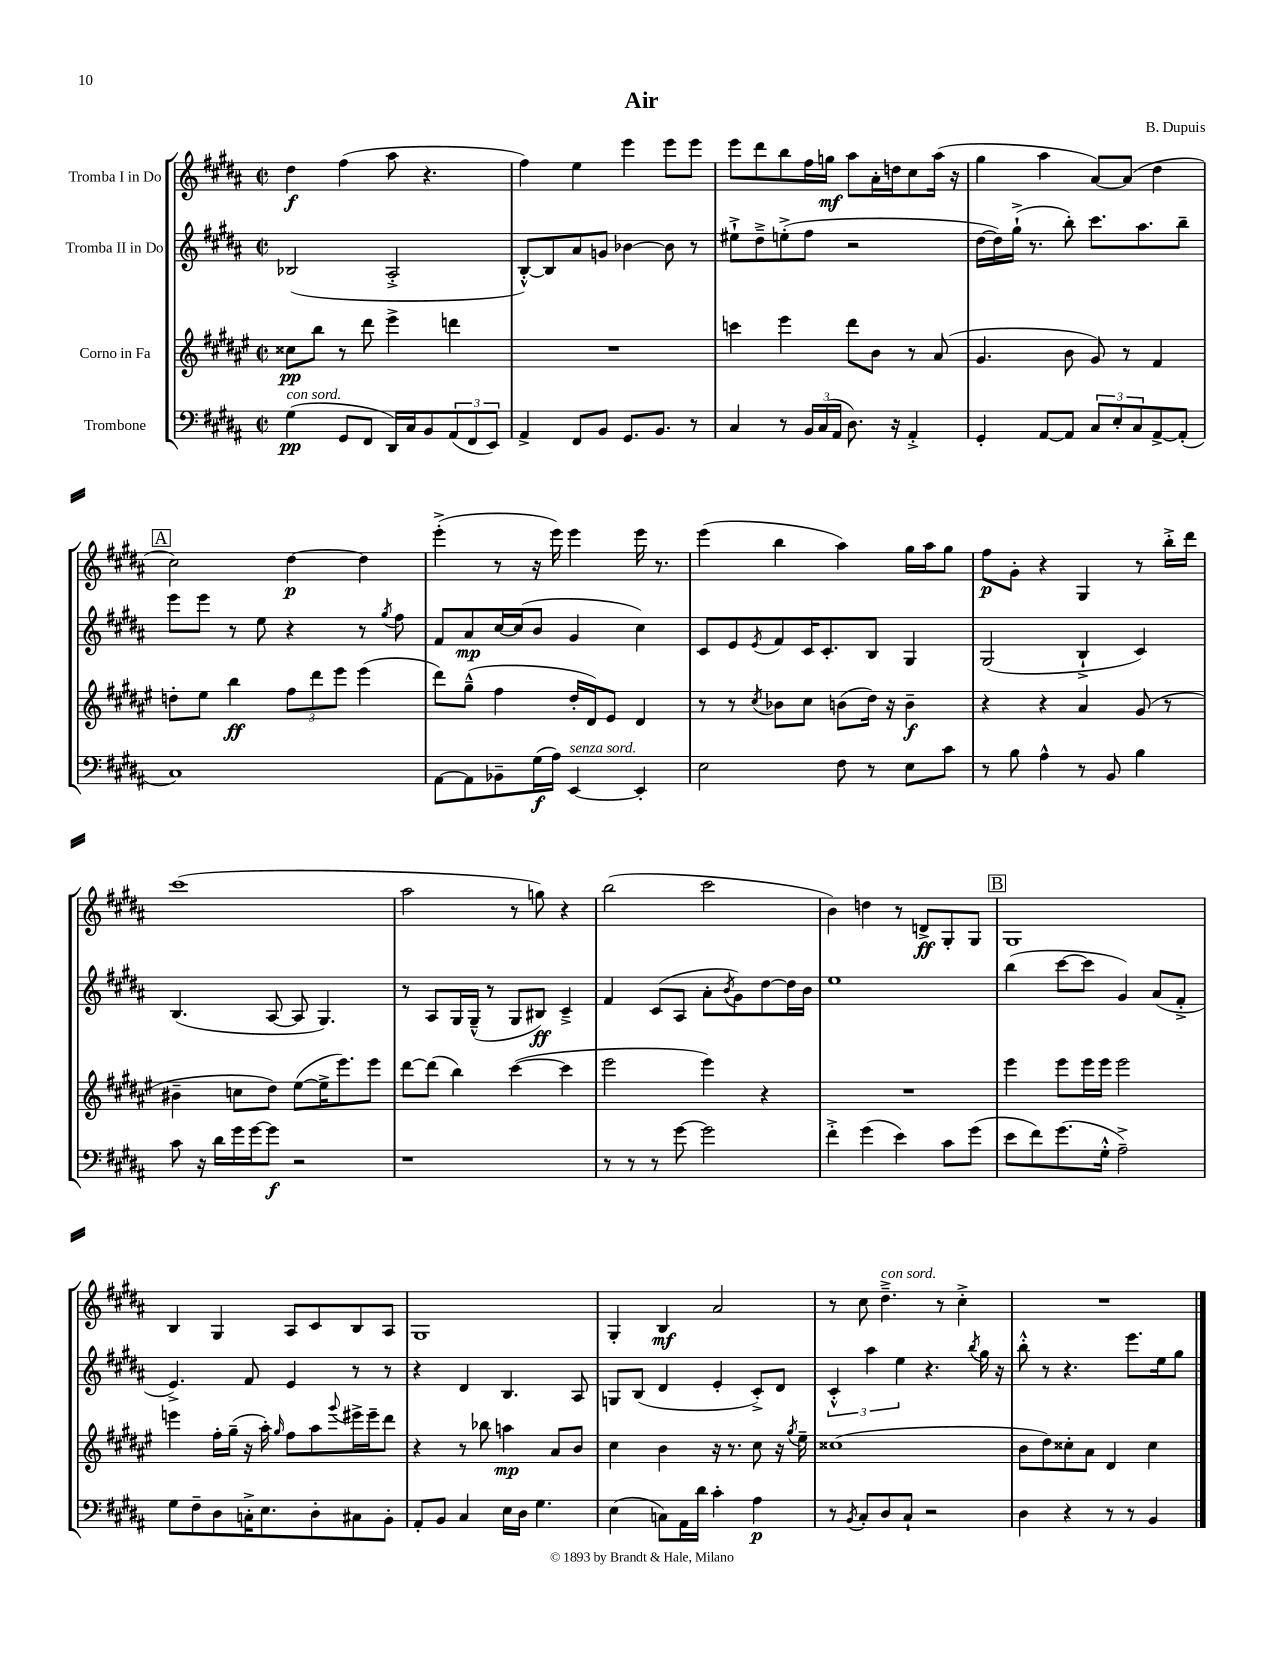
\header { title = "Air" composer = "B. Dupuis" }
<<
\new StaffGroup <<
\new Staff = "s0" \with { instrumentName = "Tromba I in Do" } {
    \clef treble \key b \major \defaultTimeSignature \time 2/2
    dis''4\f fis''4( ais''8 r4. |
    fis''4) e''4 e'''4 e'''8 e'''8 |
    e'''8 dis'''8 b''8 fis''16 g''16\mf ais''8 ais'16-. d''16 cis''8 ais''16( r16 |
    gis''4 ais''4 ais'8~) ais'8( dis''4 |
    \mark \markup { \box "A" } cis''2) dis''4~\p dis''4 |
    e'''4-.->( r8 r16 e'''16) e'''4 e'''16 r8. |
    e'''4( b''4 ais''4) gis''16 ais''16 gis''8 |
    fis''8\p gis'8-. r4 gis4 r8 b''16-.-> dis'''16 |
    cis'''1( |
    ais''2 r8 g''8) r4 |
    b''2( cis'''2 |
    b'4) d''4 r8 d'8->\ff gis8-. gis8 |
    \mark \markup { \box "B" } gis1 |
    b4 gis4 ais8 cis'8 b8 ais8 |
    gis1 |
    gis4-. b4\mf ais'2 |
    r8 cis''8 dis''4.--->^\markup { \italic "con sord." } r8 cis''4-.-> |
    R1 \bar "|." |
}
\new Staff = "s1" \with { instrumentName = "Tromba II in Do" } {
    \clef treble \key b \major \defaultTimeSignature \time 2/2
    bes2( ais2-.-> |
    b8~-.-^) b8 ais'8 g'8 bes'4~ bes'8 r8 |
    eis''8-!-> dis''8---> e''8-.->( fis''8 r2 |
    dis''16~ dis''16) gis''16-!->( r8. b''8-.) cis'''8. ais''8. b''8-- |
    \mark \markup { \box "A" } e'''8 e'''8 r8 e''8 r4 r8 \acciaccatura { gis''8 } fis''8 |
    fis'8 ais'8\mp cis''16~ cis''16( b'8 gis'4 cis''4) |
    cis'8 e'8 \acciaccatura { e'8 } fis'8 cis'16 cis'8.-. b8 gis4 |
    gis2( b4-!-> cis'4) |
    b4.( ais8~ ais8 gis4.) |
    r8 ais8 gis16 gis16---^( r8 gis8 bis8\ff) cis'4---> |
    fis'4 cis'8( ais8 ais'8-. \acciaccatura { b'8 } gis'8) dis''8~ dis''16 b'16 |
    e''1 |
    \mark \markup { \box "B" } b''4( cis'''8~ cis'''8 gis'4) ais'8( fis'8-.-> |
    e'4.->) fis'8 e'4 r8 r8 |
    r4 dis'4 b4. ais8 |
    g8 b8( dis'4 e'4-. cis'8-.->) dis'8 |
    \tuplet 3/2 { cis'4-.-^ ais''4 e''4 } r4. \acciaccatura { b''8 } gis''16 r16 |
    b''8-.-^ r8 r4. e'''8. e''16 gis''8 \bar "|." |
}
\new Staff = "s2" \with { instrumentName = "Corno in Fa" } {
    \clef treble \key fis \major \defaultTimeSignature \time 2/2
    cisis''8\pp b''8 r8 dis'''8 eis'''4-> d'''4 |
    R1 |
    c'''4 eis'''4 dis'''8 b'8 r8 ais'8( |
    gis'4. b'8 gis'8) r8 fis'4 |
    \mark \markup { \box "A" } d''8-. eis''8 b''4\ff \tuplet 3/2 { fis''8 dis'''8 eis'''8 } eis'''4( |
    dis'''8) gis''8---^( fis''4 dis''16-. dis'16) eis'8 dis'4 |
    r8 r8 \acciaccatura { cis''8 } bes'8 cis''8 b'8( dis''16) r16 b'4--\f |
    r4 r4 ais'4 gis'8( r8 |
    bis'4-- c''8 dis''8) eis''8~( eis''16-> eis'''8.) eis'''8 |
    dis'''8~ dis'''8( b''4) cis'''4~( cis'''4 |
    eis'''2 eis'''4) r4 |
    R1 |
    \mark \markup { \box "B" } eis'''4 eis'''8 eis'''16 eis'''16 eis'''2 |
    e'''4 fis''16-. gis''16--( r16 ais''16-.) \grace { gis''16 } fis''8 ais''8 \appoggiatura { gis'''8 } eis'''16-> eis'''16-- dis'''8 |
    r4 r8 bes''8 a''4\mp ais'8 b'8 |
    cis''4 b'4 r16 r8. cis''8 r16 \acciaccatura { gis''8 } eis''16-- |
    cisis''1( |
    b'8 dis''8) cisis''8-. ais'8 dis'4 cisis''4 \bar "|." |
}
\new Staff = "s3" \with { instrumentName = "Trombone" } {
    \clef bass \key b \major \defaultTimeSignature \time 2/2
    gis4\pp^\markup { \italic "con sord." }( gis,8 fis,8 dis,16) cis16 b,8 \tuplet 3/2 { ais,8( fis,8 e,8) } |
    ais,4-> fis,8 b,8 gis,8. b,8. r8 |
    cis4 r8 \tuplet 3/2 { b,16 cis16( ais,16 } dis8.) r16 ais,4-.-> |
    gis,4-. ais,8~ ais,8 \tuplet 3/2 { cis8 e8-. cis8 } ais,8~-> ais,8-.( |
    \mark \markup { \box "A" } cis1) |
    ais,8~ ais,8 bes,8-- gis16\f( ais16) e,4~^\markup { \italic "senza sord." } e,4-. |
    e2 fis8 r8 e8 cis'8 |
    r8 b8 ais4-^ r8 b,8 b4 |
    cis'8 r16 dis'16 gis'16 gis'16~ gis'8\f r2 |
    r1 |
    r8 r8 r8 gis'8~ gis'2 |
    fis'4-.-> gis'4( e'4) cis'8 gis'8( |
    \mark \markup { \box "B" } e'8 fis'8) gis'8.( gis16-.-^ ais2--->) |
    gis8 fis8-- dis8 c16-.-> e8. dis8-. cis8 b,8-. |
    ais,8-. b,8 cis4 e16 dis16 gis4. |
    e4( c8) ais,16 dis'16 cis'4-. ais4\p |
    r8 \acciaccatura { b,8 } cis8-. dis8 cis8-! r2 |
    dis4 r4 r8 r8 b,4 \bar "|." |
}
>>
>>
\layout { \context { \Score \remove "Bar_number_engraver" } }
